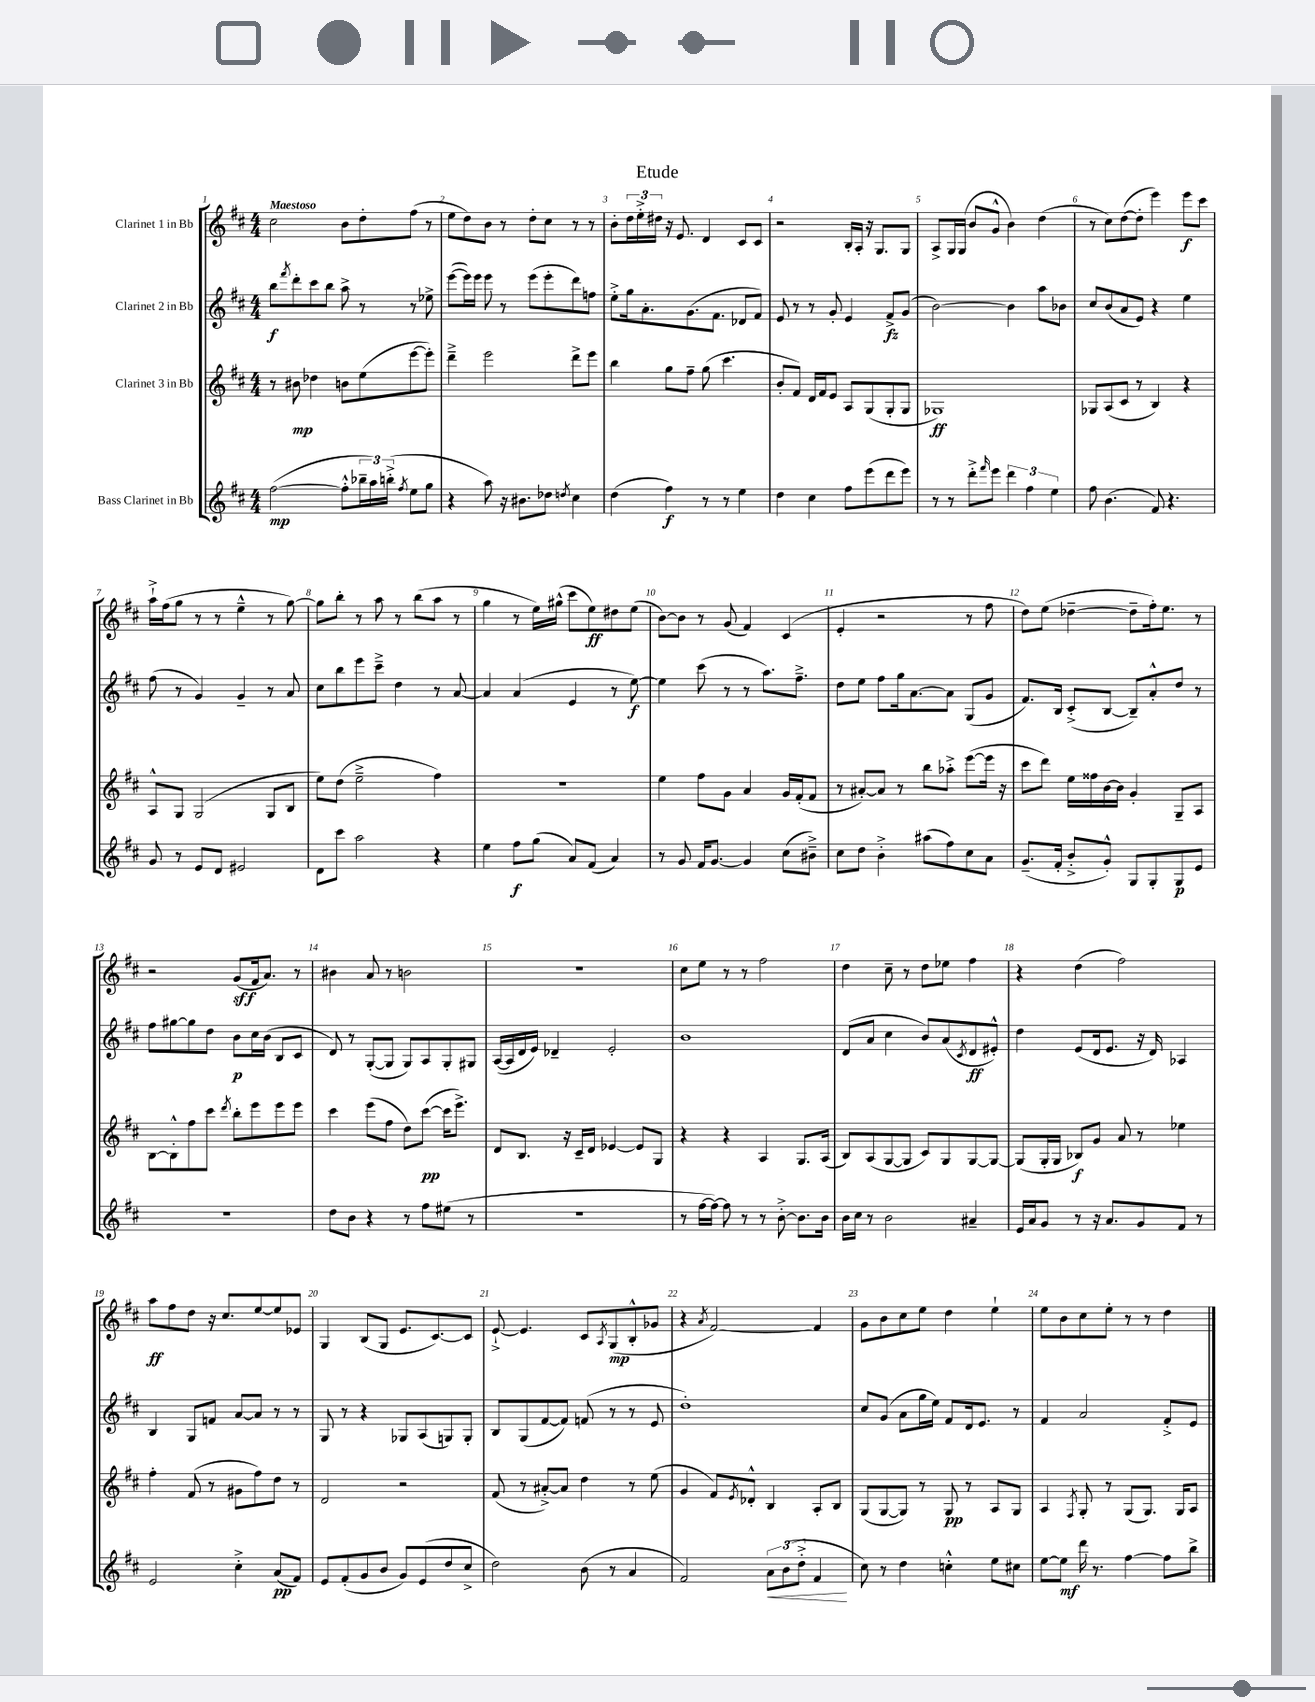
\header { title = "Etude" }
<<
\new StaffGroup <<
\new Staff = "s0" \with { instrumentName = "Clarinet 1 in Bb" } {
    \clef treble \key d \major \numericTimeSignature \time 4/4 \tempo "Maestoso"
    cis''2 b'8 d''8-. fis''8( r8 |
    e''8 d''8) b'8 r8 d''8-. cis''8 r8 r8 |
    b'8-. \tuplet 3/2 { d''16 e''16-.-> dis''16 } r16 e'8. d'4 cis'8 cis'8 |
    r2 b16-. a16-. r16 g8. g8 |
    a8-> g16 g16( b'8 g'8-^ b'4) d''4( |
    r8 cis''8) d''8~( d''8-. e'''4) e'''8\f cis'''8 |
    a''16-!-> fis''16( g''8 r8 r8 e''4---^ r8 g''8~) |
    g''8 b''8-. r8 a''8 r8 b''8( a''8 r8 |
    g''4 r8 e''16) gis''16-^( cis'''8 e''8\ff) dis''8 e''8( |
    b'8~) b'8 r8 g'8( fis'4) cis'4( |
    e'4-. r2 r8 fis''8 |
    d''8) e''8( des''4~-- des''8-- fis''16-.) e''8. r8 |
    r2 g'8\sff( fis'16 a'8.) r8 |
    bis'4 a'8 r8 b'2 |
    R1 |
    cis''8 e''8 r8 r8 fis''2 |
    d''4 cis''8-- r8 d''8 ees''8 fis''4 |
    r4 d''4( fis''2) |
    a''8\ff fis''8 d''8 r16 cis''8. e''8~ e''8 ees'8 |
    g4 b8( g8 e'8. cis'8.~) cis'8 |
    e'8~-!-> e'4. cis'8 \acciaccatura { a8 } g8\mp( b8-.-^ ges'8 |
    r4 \acciaccatura { a'8 } fis'2~) fis'4 |
    g'8 b'8 cis''8 e''8 d''4 e''4-! |
    e''8 b'8 cis''8 e''8-. r8 r8 d''4 \bar "|." |
}
\new Staff = "s1" \with { instrumentName = "Clarinet 2 in Bb" } {
    \clef treble \key d \major \numericTimeSignature \time 4/4
    b''8\f \acciaccatura { fis'''8 } d'''8-. cis'''8 b''8 a''8-> r8 r8 ees''8-> |
    e'''8~( e'''16) e'''16 e'''8 r8 e'''8( e'''8-. d'''8) f''8 |
    e''8-.-> g''16 a'8.-. g'8.( fis'8. des'8 fis'8) |
    e'8 r8 r8 g'8-. e'4 fis'8->\fz g'8( |
    b'2~) b'4 a''8 bes'8 |
    cis''8 b'8( a'8 e'8) r4 e''4 |
    fis''8( r8 g'4) g'4-- r8 a'8 |
    cis''8 b''8 e'''8 cis'''8---> d''4 r8 a'8~ |
    a'4 a'4( e'4 r8 e''8~\f) |
    e''4 cis'''8( r8 r8 a''8.) fis''8.---> |
    d''8 e''8 fis''8 g''16 a'8.~ a'8 g8( g'8 |
    fis'8.) b16 cis'8-.->( b8~ b8--) a'8-.-^ d''8 r8 |
    fis''8 gis''8~ gis''8 d''8 b'8\p cis''16 b'16( b8 cis'8 |
    d'8) r8 g8~-.( g8 g8) a8 g8-. gis8 |
    a16~( a16 d'16 e'16) des'4-- e'2-. |
    b'1 |
    d'8( a'8 cis''4 b'8) a'8( \acciaccatura { cis'8 } d'8\ff eis'8-.-^) |
    d''4 e'8( d'16 e'8. r16 d'16) aes4 |
    b4 g8 f'8 a'8~ a'8 r8 r8 |
    g8 r8 r4 ges8 a8( g8) g8-. |
    b8 g8( fis'8~ fis'8) f'8( r8 r8 e'8 |
    d''1-.) |
    cis''8 g'8( a'8 g''16 e''16) fis'8 d'16 e'8. r8 |
    fis'4 a'2 fis'8-.-> e'8 \bar "|." |
}
\new Staff = "s2" \with { instrumentName = "Clarinet 3 in Bb" } {
    \clef treble \key d \major \numericTimeSignature \time 4/4
    r8 bis'8\mp des''4 b'8 e''8( e'''8~ e'''8-.) |
    d'''4---> e'''2 d'''8-> e'''8 |
    b''4 g''8 fis''8-- g''8( cis'''4. |
    b'8-. fis'8) d'16 fis'16 e'8 a8 g8( g8-. g8 |
    ges1\ff) |
    ges8 a8( cis'8 r8 b4) r4 |
    a8-^ g8 g2( g8 b8 |
    e''8) d''8( e''2---> fis''4) |
    R1 |
    e''4 fis''8 g'8 a'4 g'16 fis'16-.( fis'8 |
    r8 ais'8~-.) ais'8 r8 b''8 aes''8-.-> e'''8~( e'''16 r16 |
    cis'''8 d'''8) e''16 fisis''16 b'16~ b'16 g'4-. g8-- a8 |
    b8~ b8-.-^ fis''8 cis'''8 \acciaccatura { d'''8 } b''8-. e'''8 e'''8 e'''8 |
    cis'''4 e'''8( fis''8 d''8) cis'''8~\pp( cis'''16 e'''8.->) |
    d'8 b8. r16 cis'16-- d'16 ees'4~ ees'8 g8 |
    r4 r4 a4 g8. a16( |
    b8) a8( g8~ g8 cis'8) g8 g8~ g8~ |
    g8( g16-. g16 bes8\f) g'8 a'8 r8 ees''4 |
    fis''4-. fis'8( r8 gis'8 fis''8) d''8 r8 |
    d'2 r2 |
    fis'8( r8 ais'8~-.->) ais'8 d''4 r8 e''8( |
    g'4 fis'8) \acciaccatura { e'8 } des'8-.-^ b4 a8-. b8 |
    g8( g8~ g8) r8 g8\pp r8 a8 g8 |
    a4 \acciaccatura { fis8 } g8-. r8 g8( g8.) g16 a8 \bar "|." |
}
\new Staff = "s3" \with { instrumentName = "Bass Clarinet in Bb" } {
    \clef treble \key d \major \numericTimeSignature \time 4/4
    fis''2~\mp( fis''8-.-^ \tuplet 3/2 { bes''16-- a''16) b''16-.->( } \acciaccatura { fis''8 } e''8 g''8 |
    r4 a''8) r16 bis'8. des''8 \acciaccatura { d''8 } cis''4 |
    d''4( fis''4\f) r8 r8 e''4 |
    d''4 cis''4 fis''8 e'''8( d'''8 e'''8) |
    r8 r8 d'''8-.-> \grace { fis'''16 } e'''8 \tuplet 3/2 { d'''4 fis''4 e''4 } |
    fis''8 b'4.( fis'8) r4. |
    g'8 r8 e'8 d'8 eis'2 |
    d'8 cis'''8 a''2 r4 |
    e''4 fis''8\f g''8( a'8) fis'8( a'4) |
    r8 g'8 fis'16 g'8.~ g'4 cis''8( bis'8--->) |
    cis''8 d''8 b'4-.-> ais''8( fis''8) cis''8 a'8 |
    g'8.--( fis'16-. b'8-.-> g'8-.-^) g8 g8-. g8\p e'8 |
    R1 |
    d''8 b'8 r4 r8 fis''8 eis''8( r8 |
    R1 |
    r8 fis''16~ fis''16~) fis''8 r8 r8 b'8~-.-> b'8. b'16 |
    b'16 cis''16 r8 b'2 ais'4-- |
    e'16 a'16 g'8 r8 r16 a'8. g'8 fis'8 r8 |
    e'2 cis''4-.-> a'8\pp( fis'8) |
    e'8 fis'8-.( g'8 b'8 g'8) e'8( d''8 cis''8-> |
    d''2) b'8( r8 a'4 |
    fis'2) \tuplet 3/2 { a'8\< b'8( d''8-.-> } fis'4\! |
    cis''8) r8 d''4 c''4-.-^ e''8 cis''8 |
    e''8~ e''8\mf d'''16 r8. fis''4~ fis''8 b''8-> \bar "|." |
}
>>
>>
